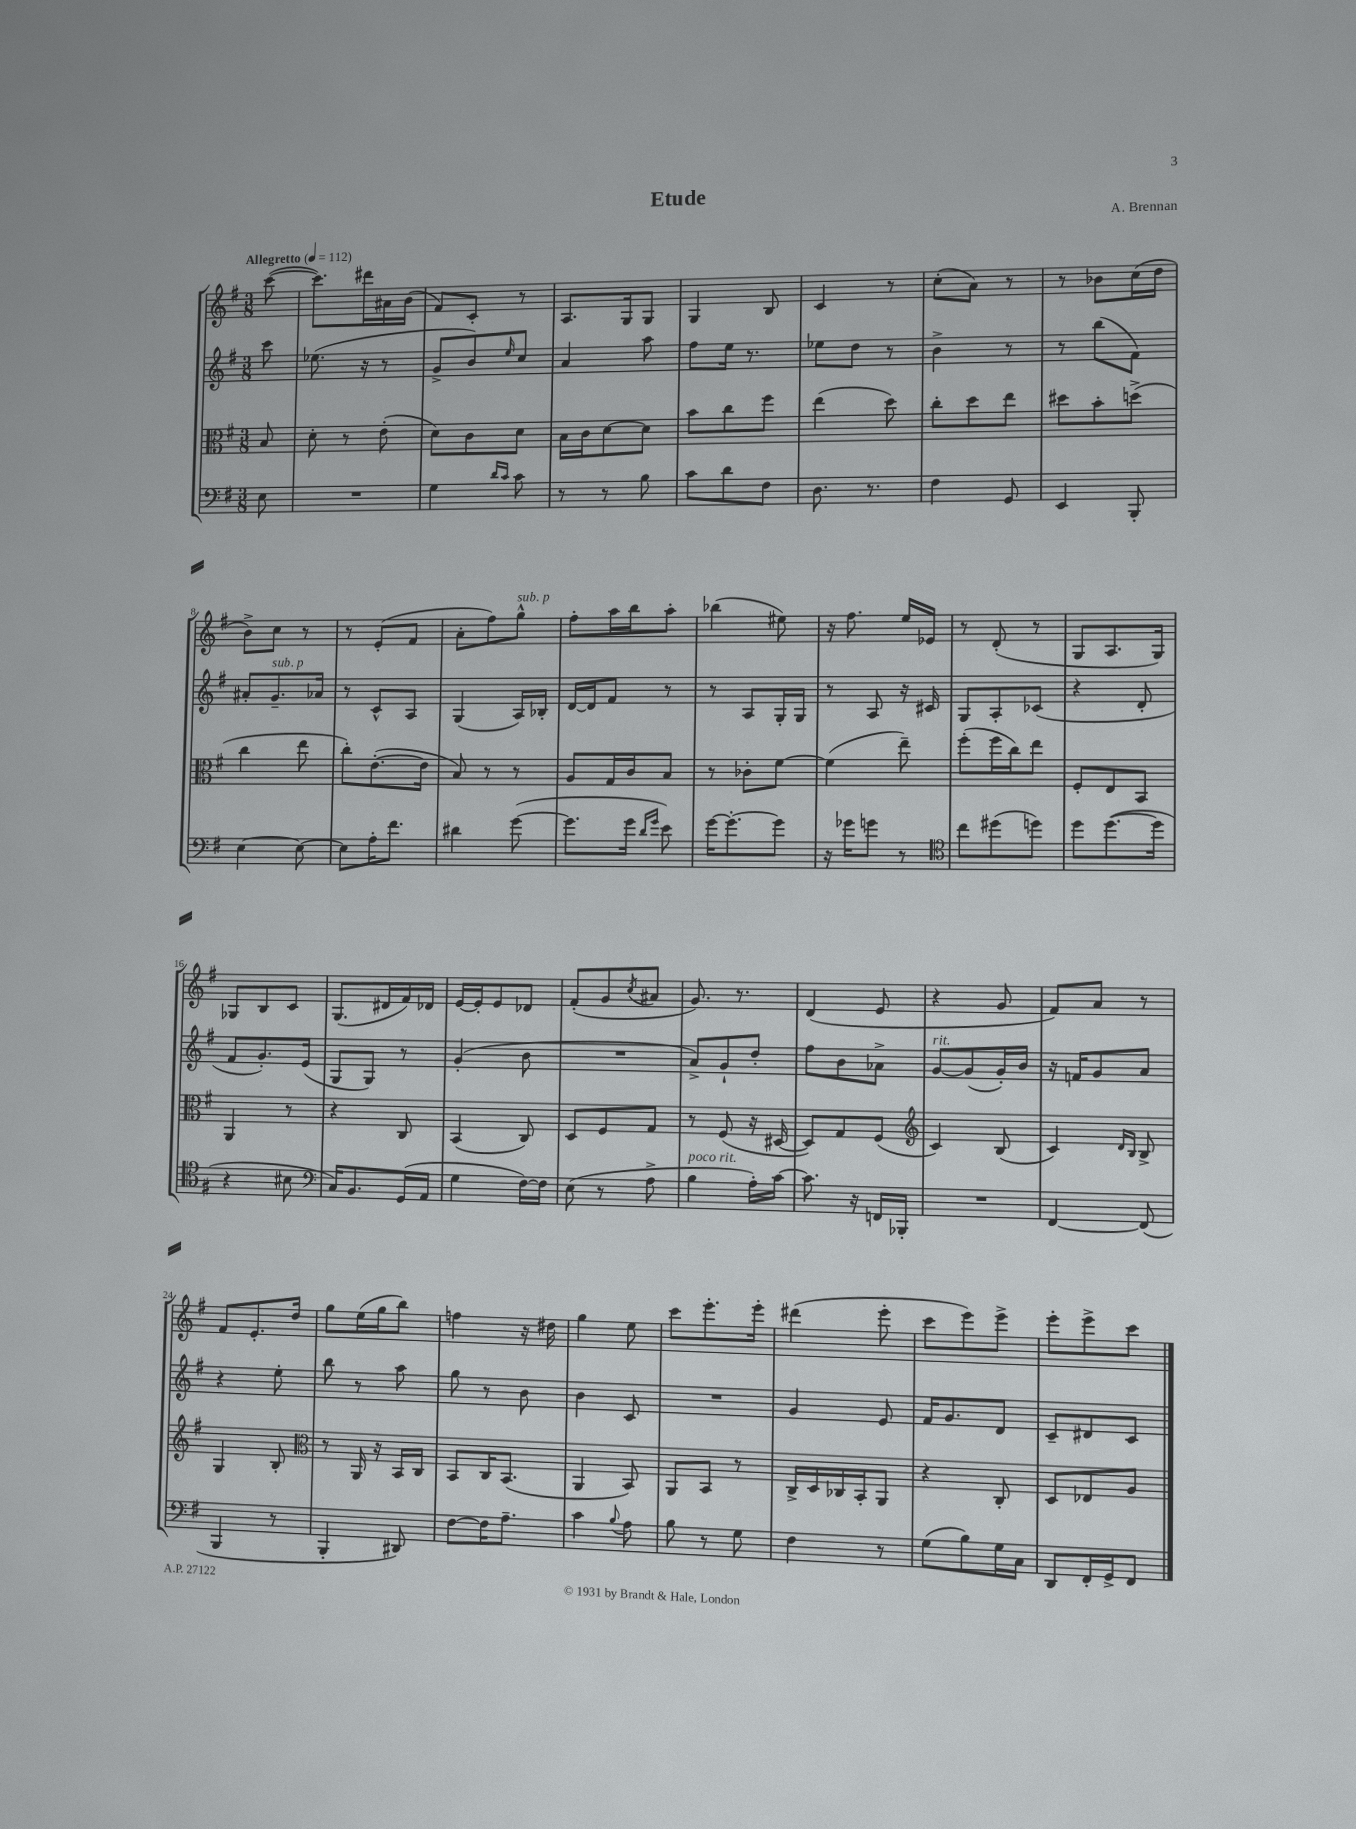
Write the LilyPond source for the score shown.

\header { title = "Etude" composer = "A. Brennan" }
<<
\new StaffGroup <<
\new Staff = "s0" {
    \clef treble \key g \major \numericTimeSignature \time 3/8 \partial 8 \tempo "Allegretto" 4 = 112
    c'''8~( |
    c'''8.) dis'''16 ais'16 b'16( |
    fis'8) c'8-. r8 |
    a8. g16 g8 |
    g4 b8 |
    c'4 r8 |
    c''8-.( a'8) r8 |
    r8 bes'8 c''16( d''16 |
    b'8->) c''8 r8 |
    r8 e'8-.( fis'8 |
    a'8-. fis''8) g''8-^^\markup { \italic "sub. p" } |
    fis''8-. a''16 b''16 a''8-. |
    bes''4( eis''8) |
    r16 fis''8. e''16 ees'16 |
    r8 d'8-.( r8 |
    g8 a8. g16) |
    ges8 b8 c'8 |
    g8.( dis'16 fis'16) des'16 |
    e'16~ e'16-. e'8 des'8 |
    fis'8-.( g'8 \acciaccatura { c''8 } ais'8 |
    g'8.) r8. |
    d'4( e'8 |
    r4 g'8 |
    fis'8) a'8 r8 |
    fis'8 e'8.-. d''16 |
    g''8 e''16( g''16 b''8) |
    f''4 r16 dis''16 |
    g''4 e''8 |
    c'''8 e'''8.-. e'''16-. |
    dis'''4( e'''8-. |
    c'''8 e'''8) e'''8-> |
    e'''8-. e'''8-> c'''8 \bar "|." |
}
\new Staff = "s1" {
    \clef treble \key g \major \numericTimeSignature \time 3/8 \partial 8
    c'''8 |
    ees''8.( r16 r8 |
    g'8-> b'8) \grace { e''16 } c''8 |
    a'4 a''8 |
    fis''8 e''16 r8. |
    ees''8 d''8 r8 |
    b'4-> r8 |
    r8 b''8( fis'8) |
    ais'8-. g'8.--^\markup { \italic "sub. p" } aes'16 |
    r8 c'8-^ a8 |
    g4( a16) bes16-. |
    d'16~ d'16 fis'8 r8 |
    r8 a8 g16-. g16 |
    r8 a8 r16 cis'16 |
    g8 a8-. ces'8( |
    r4 d'8-. |
    fis'8 g'8.-.) e'16( |
    g8 g8) r8 |
    g'4-.( b'8 |
    R4. |
    a'8->) g'8-! d''8-. |
    fis''8 b'8 aes'8-> |
    g'8~^\markup { \italic "rit." } g'8( g'16-.) b'16 |
    r16 f'16 g'8 a'8 |
    r4 e''8-. |
    b''8 r8 a''8 |
    g''8 r8 b'8 |
    b'4 c'8 |
    R4. |
    g'4 e'8 |
    fis'16 g'8. d'8 |
    c'8-- dis'8 c'8 \bar "|." |
}
\new Staff = "s2" {
    \clef alto \key g \major \numericTimeSignature \time 3/8 \partial 8
    b8 |
    d'8-. r8 e'8-.( |
    d'8) c'8 d'8 |
    b16 c'16 d'8~ d'8 |
    b'8 c''8 fis''8 |
    e''4( d''8) |
    c''8-. d''8 e''8 |
    dis''8 b'8-. d''8->( |
    c''4 e''8 |
    c''8-.) e'8.~-.( e'16 |
    b8) r8 r8 |
    a8 g16 c'16 b8 |
    r8 ces'8-. fis'8~ |
    fis'4( e''8--) |
    fis''8-.( fis''16 c''16) e''8 |
    fis8-. e8 b,8 |
    a,4 r8 |
    r4 c8 |
    b,4( c8) |
    d8 fis8 g8 |
    r8 fis8( r16 dis16~ |
    dis8) g8 fis8( |
    \clef treble c'4) b8( |
    c'4) \grace { d'16 b16 } b8-> |
    g4 b8-. |
    \clef alto r8 a,16 r16 b,16 c16 |
    b,8 c16 b,8.( |
    a,4 b,8) |
    a,8 b,8 r8 |
    c16-> d16 ces16 b,16-. a,8 |
    r4 c8-. |
    d8 ees8 a8 \bar "|." |
}
\new Staff = "s3" {
    \clef bass \key g \major \numericTimeSignature \time 3/8 \partial 8
    e8 |
    R4. |
    g4 \grace { d'16 c'16 } c'8 |
    r8 r8 b8 |
    c'8 d'8 fis8 |
    d8. r8. |
    fis4 g,8 |
    e,4 b,,8-. |
    e4~ e8~ |
    e8 a16-. fis'8. |
    dis'4 g'8~( |
    g'8. g'16 \grace { d'16 g'16 } e'8) |
    g'16~ g'8.~-. g'8 |
    r16 ges'16 g'8 r8 |
    \clef tenor c''8 dis''8( d''8) |
    d''8 d''8.~( d''16 |
    r4 bis8 |
    \clef bass c16) b,8. g,16( a,16 |
    g4 fis16~) fis16 |
    e8( r8 a8-> |
    b4^\markup { \italic "poco rit." } a16-.) c'16~ |
    c'8. r16 f,16 bes,,16-. |
    R4. |
    fis,4~ fis,8( |
    b,,4 r8 |
    b,,4-. dis,8) |
    fis8~ fis16 a8.-- |
    c'4 \appoggiatura { b8 } a8 |
    b8 r8 g8 |
    fis4 r8 |
    g8( b8) g16 c16 |
    d,8 fis,16-. g,16-> fis,8 \bar "|." |
}
>>
>>
